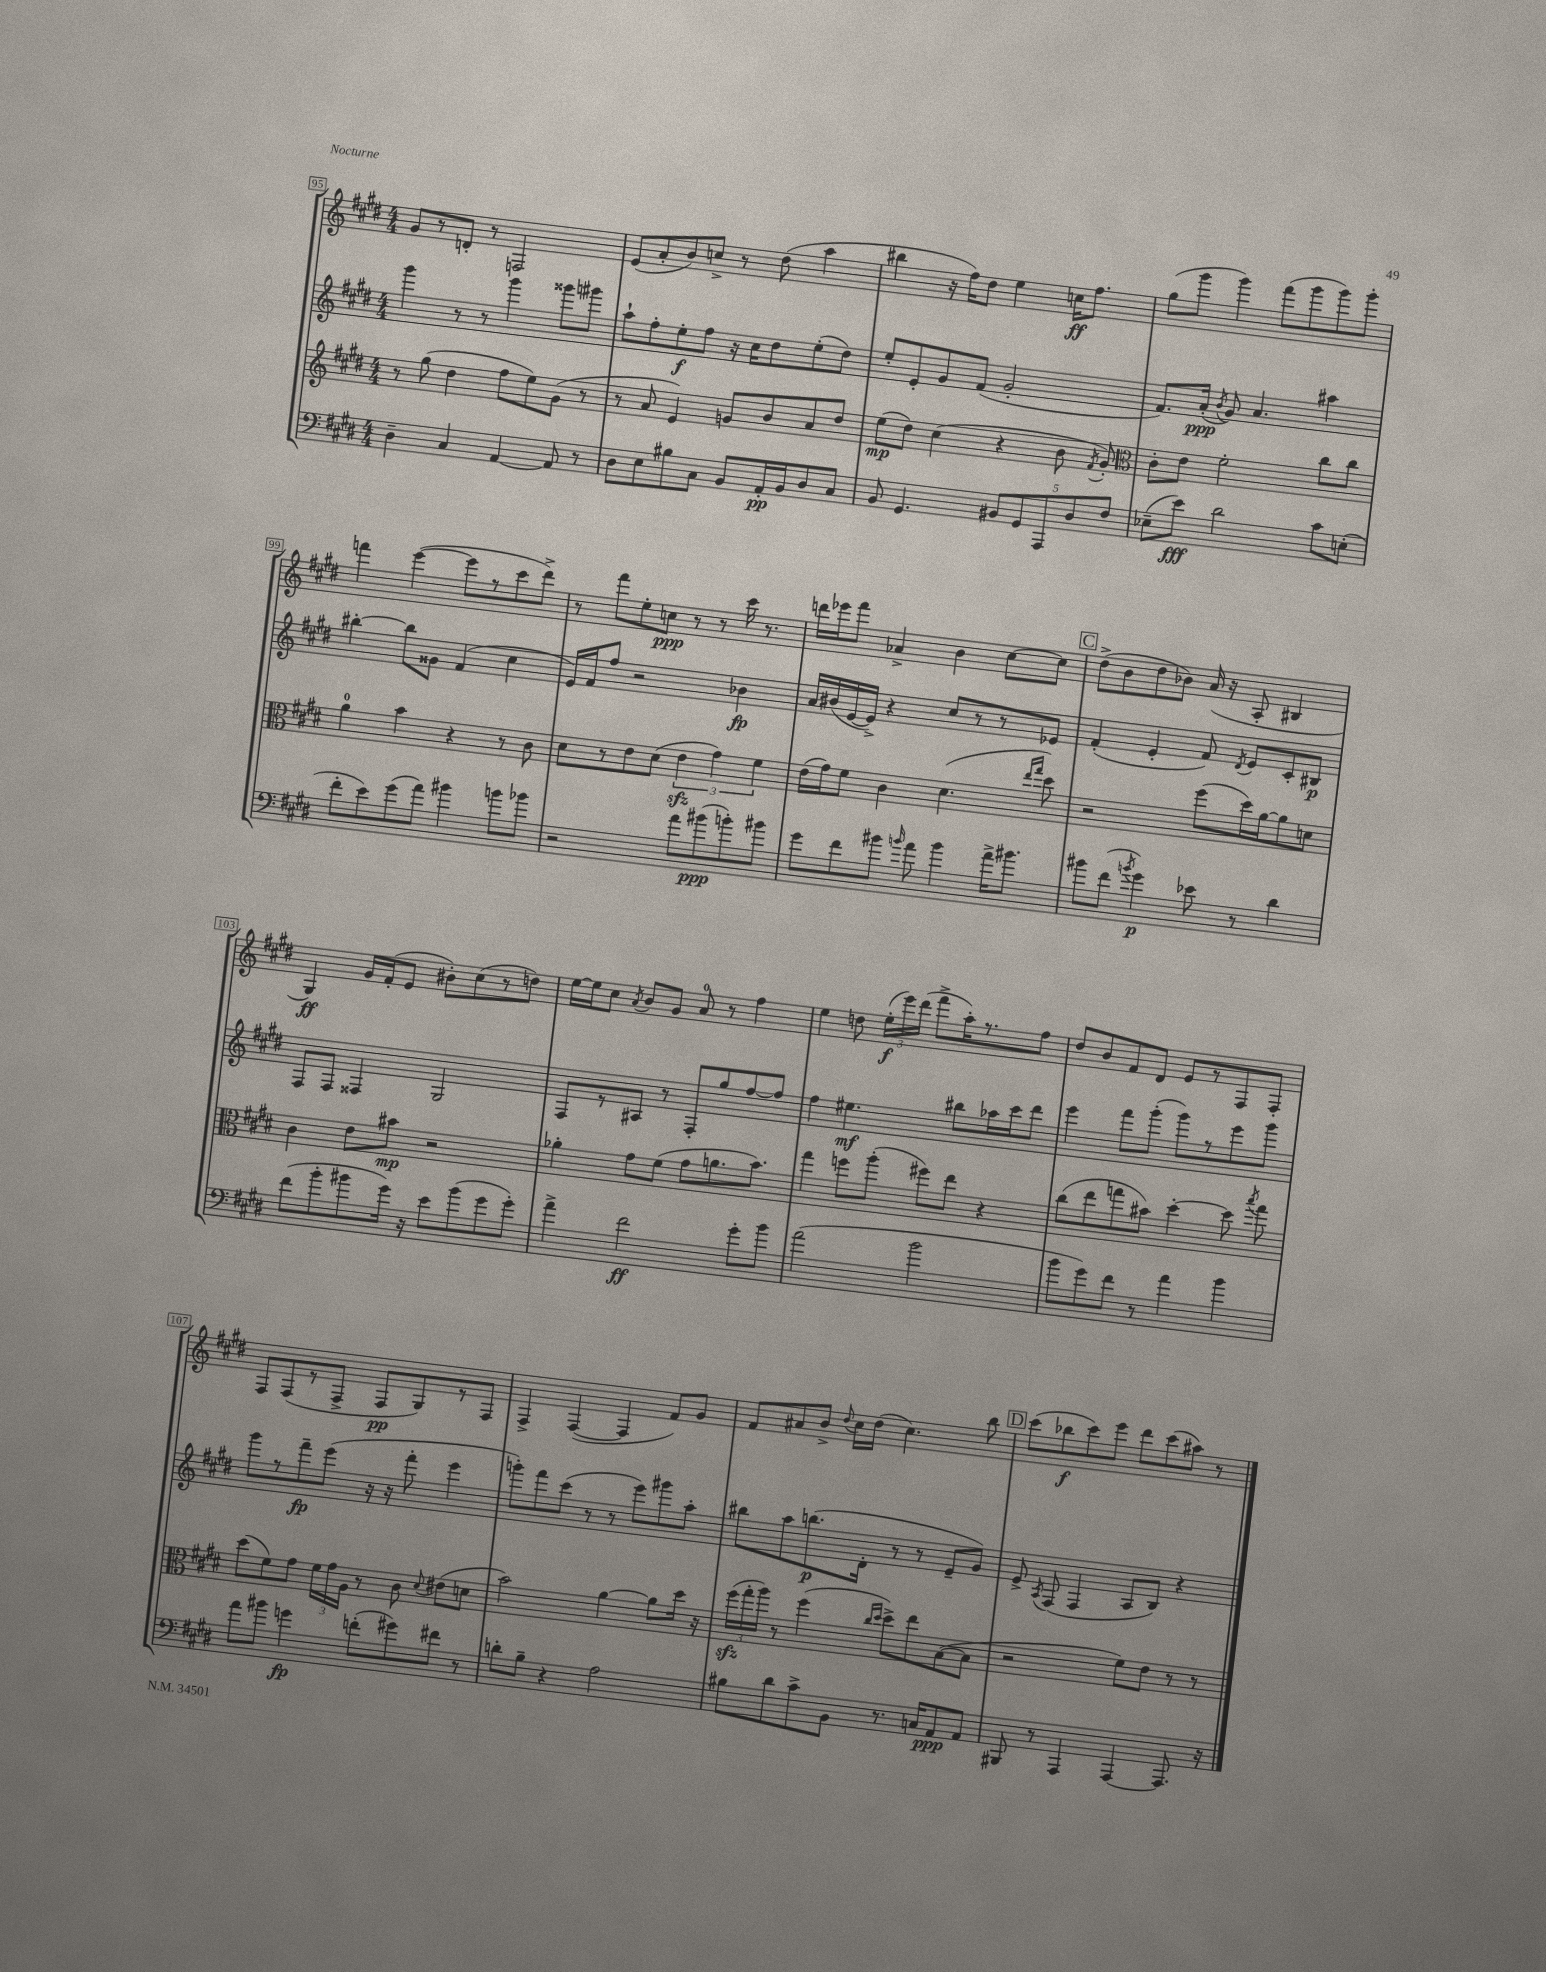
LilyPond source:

<<
\new StaffGroup <<
\new Staff = "s0" {
    \clef treble \key e \major \numericTimeSignature \time 4/4
    \autoBeamOff gis'8[ r8 d'8]-. r8 f2 |
    e'8[( a'8-. b'8) c''8]-> r8 dis''8( a''4 |
    bis''4 r16 fis''16[) dis''8] e''4 c''16[\ff fis''8.] |
    gis''8[( gis'''8] gis'''4) fis'''8[( gis'''8 gis'''8) gis'''8]-. |
    f'''4 e'''4~( e'''8[ r8 cis'''8 dis'''8]->) |
    r8 fis'''8[ e''8-. c''8]\ppp r8 r8 cis'''16 r8. |
    d'''16[ ees'''16 fis'''8] aes'4-> b'4 cis''8[~ cis''8] |
    \mark \markup { \box "C" } dis''8[->( b'8 dis''8 bes'8]) a'16( r16 a8-. bis4 |
    gis4\ff) gis'16[ fis'16-.( e'8] bis'8[-.) cis''8( r8 d''8]) |
    e''16[~ e''16 cis''8] \acciaccatura { a'8 } b'8[ gis'8] a'8-0 r8 fis''4 |
    e''4 d''8 \tuplet 3/2 { e''16[-.\f( e'''16) dis'''16]( } fis'''8[-> a''16-.) r8. fis''8] |
    dis''8[ b'8 fis'8 dis'8] e'8[ r8 fis8 fis8]-. |
    fis8[ fis8( r8 fis8]-> fis8[\pp gis8) r8 fis8] |
    fis4-> fis4~( fis4 fis'8[) gis'8] |
    fis'8[ ais'8 b'8]-> \appoggiatura { dis''8 } cis''16[ dis''16]( cis''4.) b''8 |
    \mark \markup { \box "D" } cis'''8[( bes''8\f cis'''8) e'''8] dis'''8[ cis'''8( ais''8]) r8 \bar "|." |
}
\new Staff = "s1" {
    \clef treble \key e \major \numericTimeSignature \time 4/4
    \autoBeamOff gis'''4 r8 r8 gis'''4 gisis'''8[ gis'''8] |
    a''8[-! fis''8-. e''8-.\f fis''8] r16 cis''16[ dis''8 e''8-.( dis''8]) |
    e''8[-. e'8-. gis'8 fis'8]( gis'2-. |
    fis'8.[) a'16]-.\ppp( \acciaccatura { b'8 } gis'8) a'4. ais''4 |
    bis''4~-. bis''8[ gisis'8] fis'4( cis''4 |
    e'16[) fis'16 fis''8] r2 bes'4\fp |
    a'16[ bis'16( e'16~ e'16]->) r4 cis''8[ r8 r8 ees'8] |
    \mark \markup { \box "C" } fis'4-.( e'4-. fis'8) \acciaccatura { dis'8 } e'8[ cis'8-. bis8]\p |
    fis8[ fis8] fisis4 gis2 |
    fis8[ r8 ais8] r8 fis8[-. gis''8 fis''8~ fis''8] |
    fis''4 eis''4.\mf bis''8[ aes''16 cis'''16 dis'''8] |
    e'''4 fis'''8[ gis'''8]-.( gis'''8[) r8 e'''8 gis'''8] |
    gis'''8[ r8 fis'''8--\fp e'''8]( r16 r16 fis'''8-. e'''4 |
    g'''8[-.) fis'''8 cis'''8]( r8 r8 e'''8[) gis'''8 a''8]-. |
    bis''8[ a''8 b''8.\p( dis'16]-. r8 r8 e'8[-- gis'8]) |
    \mark \markup { \box "D" } e'8-> \acciaccatura { a8 } fis8( fis4 a8[ b8]) r4 \bar "|." |
}
\new Staff = "s2" {
    \clef treble \key e \major \numericTimeSignature \time 4/4
    \autoBeamOff r8 gis''8( dis''4 fis''8[ e''8) gis'8]( r8 |
    r8 a'8 e'4) g'8[ b'8 a'8 dis''8] |
    e''8[\mp( dis''8]) cis''4( r4 b'8 \acciaccatura { fis'8 } gis'8-.) |
    \clef alto cis'8[-. e'8] fis'2-. cis''8[ cis''8] |
    a'4-0 b'4 r4 r8 cis'8 |
    dis'8[ r8 e'8 dis'8]( \tuplet 3/2 { e'4\sfz gis'4) fis'4 } |
    e'16[( gis'16) fis'8] cis'4 dis'4.( \grace { e''16[ gis''16] } dis''8) |
    \mark \markup { \box "C" } r2 fis''8[( dis''16) a'16~ a'8 d'8] |
    cis'4 e'8[ bis'8]\mp r2 |
    aes'4-. gis'8[ fis'8]( gis'8[ a'8. b'8.]) |
    gis''4 f''8[ a''8]-.( fis''8[) e''8] r4 |
    cis''8[( e''8 g''8 bis'8]) dis''4~-. dis''8 \acciaccatura { b''8 } g''8 |
    dis''8[( fis'8) gis'8] \tuplet 3/2 { fis'16[ gis'16 a16] } r8 cis'8 \appoggiatura { dis'8 } eis'8[( d'8] |
    b'2) a'4~ a'8[ dis''16] r16 |
    \tuplet 3/2 { fis''16[\sfz( gis''16-. a''16]) } r8 fis''4( \grace { cis''16[ dis''16] } dis''8[->) e''8 b8~( b8] |
    \mark \markup { \box "D" } r2 fis'8[) e'8] r8 r8 \bar "|." |
}
\new Staff = "s3" {
    \clef bass \key e \major \numericTimeSignature \time 4/4
    \autoBeamOff dis4-- cis4 a,4~ a,8 r8 |
    dis8[ e8 bis8 cis8] b,8[ a,16-.\pp b,16 dis8 cis8] |
    b,8 gis,4. \tuplet 5/4 { bis,8[ gis,8 a,,8 dis8 fis8] } |
    ees8[--( e'8]\fff) dis'2 cis'8[ e8]-.( |
    fis'8[-. e'8) gis'8( a'8]) bis'4 b'8[ bes'8] |
    r2 a'8[ bis'8\ppp( b'8-.) bis'8] |
    gis'8[ fis'8 bis'8] \grace { b'16 } a'8 b'4 a'16[-> bis'8.] |
    \mark \markup { \box "C" } bis'8[ fis'8]( \acciaccatura { b'8 } gis'4\p) ees'8 r8 dis'4 |
    fis'8[( b'8-. bis'8 gis'16]) r16 e'8[ bis'8( gis'8 gis'8]-.) |
    a'4-> fis'2\ff gis'8[-. b'8] |
    a'2( b'2 |
    b'8[ gis'8) fis'8] r8 a'4 b'4 |
    a'8[ bis'8] g'4\fp f'8[-.( gis'8) fis'8] r8 |
    d'8[-. b8]-- r4 a2 |
    bis8[ dis'8 cis'8-> b,8] r8. c16[ a,8\ppp a,8] |
    \mark \markup { \box "D" } bis,,8 r8 a,,4 a,,4~ a,,8. r16 \bar "|." |
}
>>
>>
\layout { \context { \Score currentBarNumber = #95 \override BarNumber.stencil = #(make-stencil-boxer 0.1 0.3 ly:text-interface::print) } }
